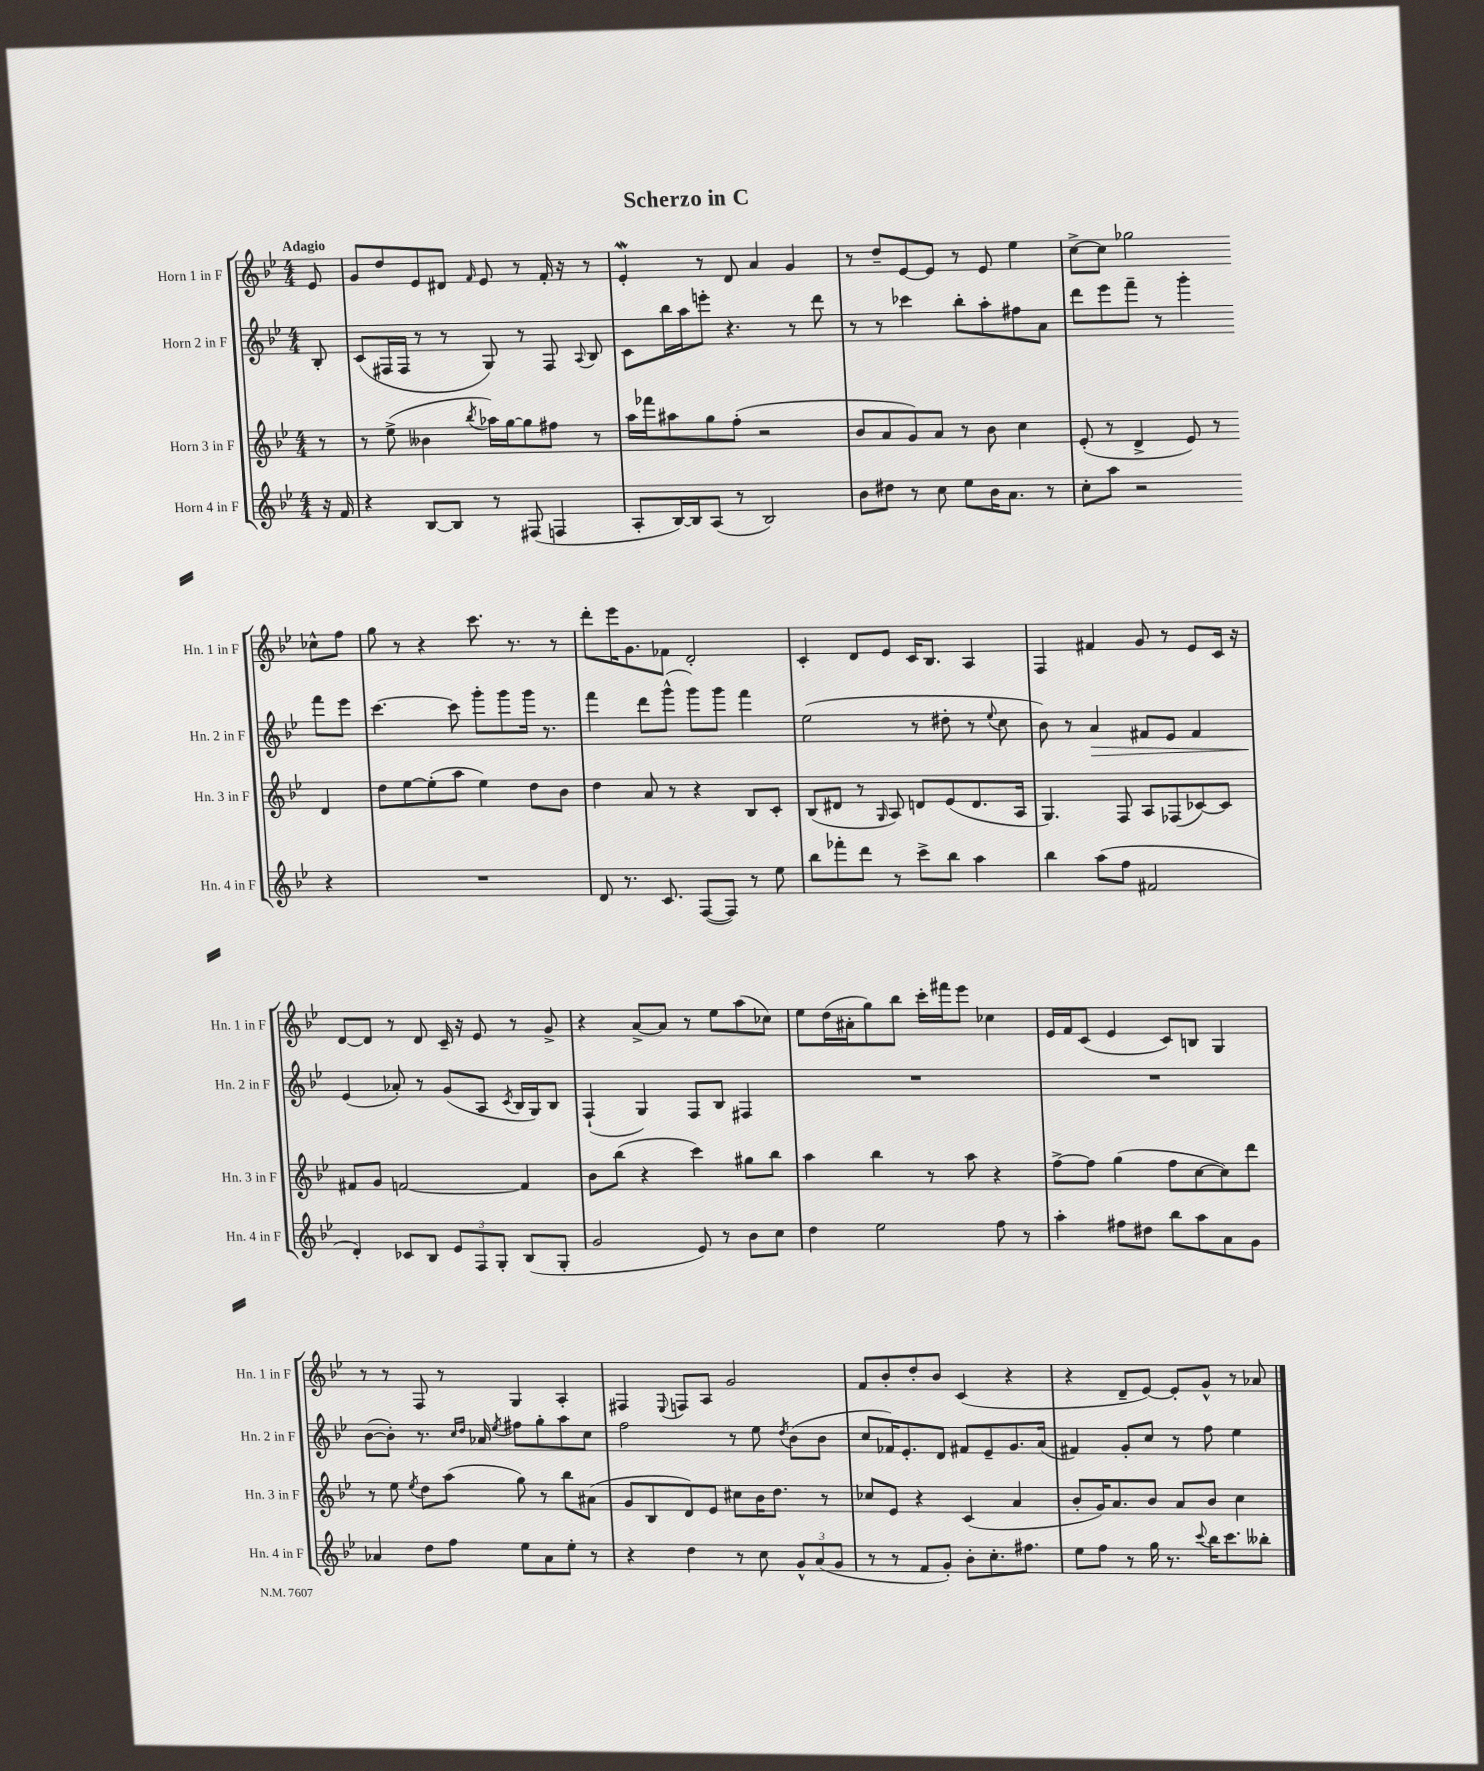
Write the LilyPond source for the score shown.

\header { title = "Scherzo in C" }
<<
\new StaffGroup <<
\new Staff = "s0" \with { instrumentName = "Horn 1 in F" shortInstrumentName = "Hn. 1 in F" } {
    \clef treble \key bes \major \numericTimeSignature \time 4/4 \partial 8 \tempo "Adagio"
    \autoBeamOff ees'8 |
    g'8[ d''8 ees'8 dis'8] \grace { f'16 } ees'8 r8 f'16-. r16 r8 |
    ees'4-.\mordent r8 d'8 a'4 g'4 |
    r8 d''8[-- ees'8~ ees'8] r8 ees'8 ees''4 |
    c''8[~-> c''8] ges''2 ces''8[-^ f''8] |
    g''8 r8 r4 c'''8. r8. r8 |
    d'''8[-. ees'''16 g'8. fes'8] d'2-. |
    c'4-. d'8[ ees'8] c'16[ bes8.] a4 |
    f4 fis'4 g'8 r8 ees'8[ c'16] r16 |
    d'8[~ d'8] r8 d'8 c'16-- r16 ees'8 r8 g'8-> |
    r4 a'8[~-> a'8] r8 ees''8[ a''8( ces''8]) |
    ees''8[ d''16( ais'16-. g''8) bes''8] c'''16[-. fis'''16 ees'''8] ces''4 |
    ees'16[ f'16 c'8]( ees'4 c'8[) b8] g4 |
    r8 r8 f8 r8 g4 a4-. |
    fis4 \appoggiatura { ees8 } f8[ a8] g'2 |
    f'8[ bes'8-. d''8-. bes'8] c'4( r4 |
    r4 d'8[-- ees'8]~) ees'8[-. g'8]-^ r8 aes'8 \bar "|." |
}
\new Staff = "s1" \with { instrumentName = "Horn 2 in F" shortInstrumentName = "Hn. 2 in F" } {
    \clef treble \key bes \major \numericTimeSignature \time 4/4 \partial 8
    \autoBeamOff bes8-. |
    c'8[( fis16 fis16] r8 r8 g8) r8 fis8 \appoggiatura { a8 } bes8 |
    c'8[ bes''16 a''16 e'''8]-. r4. r8 d'''8 |
    r8 r8 ces'''4 bes''8[-. a''8-. fis''8 a'8] |
    d'''8[ ees'''8 f'''8]-- r8 g'''4-. f'''8[ ees'''8] |
    c'''4.~ c'''8 g'''8[-. g'''8 g'''16] r8. |
    f'''4 d'''8[ g'''8]-^( g'''8[) g'''8] f'''4 |
    ees''2( r8 dis''8-. r8 \appoggiatura { ees''8 } c''8 |
    bes'8) r8 a'4\> fis'8[ ees'8] fis'4 |
    ees'4\!( aes'8-.) r8 g'8[( a8] \acciaccatura { c'8 } bes16[ g16) bes8] |
    f4-!( g4) f8[ bes8] fis4 |
    R1 |
    R1 |
    bes'8[~( bes'8]-.) r8. \grace { c''16[ d''16] } aes'16 \acciaccatura { ees''8 } fis''8[ g''8-. a''8 c''8] |
    f''2 r8 ees''8 \acciaccatura { d''8 } bes'8[( bes'8] |
    c''8[ fes'16) ees'8.-. d'8] fis'8[ ees'8-- g'8. a'16]( |
    fis'4) g'8[-. c''8] r8 f''8 ees''4 \bar "|." |
}
\new Staff = "s2" \with { instrumentName = "Horn 3 in F" shortInstrumentName = "Hn. 3 in F" } {
    \clef treble \key bes \major \numericTimeSignature \time 4/4 \partial 8
    \autoBeamOff r8 |
    r8 ees''8->( beses'4 \acciaccatura { bes''8 } aes''16[) g''16~ g''8 fis''8] r8 |
    a''16[ fes'''16 ais''8 g''8 f''8]-.( r2 |
    bes'8[ a'8 g'8) a'8] r8 bes'8 c''4 |
    ees'8-.( r8 d'4-> ees'8) r8 d'4 |
    d''8[ ees''8~ ees''8-.( a''8] ees''4) d''8[ bes'8] |
    d''4 a'8 r8 r4 bes8[ c'8]-. |
    bes8[( dis'8] r8 \grace { g16 } a8) d'8[ ees'8( d'8. a16] |
    g4.) f8 a8[ fes8( ces'8~) ces'8] |
    fis'8[ g'8] f'2~ f'4 |
    bes'8[ bes''8]( r4 c'''4) gis''8[ bes''8] |
    a''4 bes''4 r8 a''8 r4 |
    f''8[~-> f''8] g''4( f''8[ c''8~ c''8) d'''8] |
    r8 ees''8 \acciaccatura { ees''8 } d''8[ a''8]( g''8) r8 bes''8[ ais'8]( |
    g'8[ bes8 d'8) ees'8] cis''8[ bes'16 d''8.] r8 |
    ces''8[ ees'8] r4 c'4( a'4 |
    bes'8[-. g'16) a'8. bes'8] a'8[ bes'8] c''4 \bar "|." |
}
\new Staff = "s3" \with { instrumentName = "Horn 4 in F" shortInstrumentName = "Hn. 4 in F" } {
    \clef treble \key bes \major \numericTimeSignature \time 4/4 \partial 8
    \autoBeamOff r16 f'16 |
    r4 bes8[~ bes8] r8 fis8( f4 |
    a8[-. bes16~) bes16 a8]( r8 bes2) |
    bes'8[ dis''8] r8 c''8 ees''8[ bes'16 a'8.] r8 |
    c''8[-. a''8] r2 r4 |
    R1 |
    d'8 r8. c'8. f8[~( f8]) r8 ees''8 |
    bes''8[ fes'''8-. d'''8] r8 c'''8[-> bes''8] a''4 |
    bes''4 a''8[( f''8] fis'2 |
    d'4-.) ces'8[ bes8] \tuplet 3/2 { ees'8[ f8 g8]-. } bes8[( g8]-. |
    g'2 ees'8) r8 bes'8[ c''8] |
    d''4 ees''2 f''8 r8 |
    a''4-. fis''8[ dis''8] bes''8[ a''8 a'8 g'8] |
    aes'4 d''8[ f''8] ees''8[ aes'8 ees''8]-. r8 |
    r4 d''4 r8 c''8 \tuplet 3/2 { g'8[-^ a'8( g'8] } |
    r8 r8 f'8[ g'8]-.) bes'8[-. c''8.-. fis''8.] |
    ees''8[ f''8] r8 g''16 r8. \appoggiatura { c'''8 } bes''16[ c'''8. beses''8]-. \bar "|." |
}
>>
>>
\layout { \context { \Score \remove "Bar_number_engraver" } }
